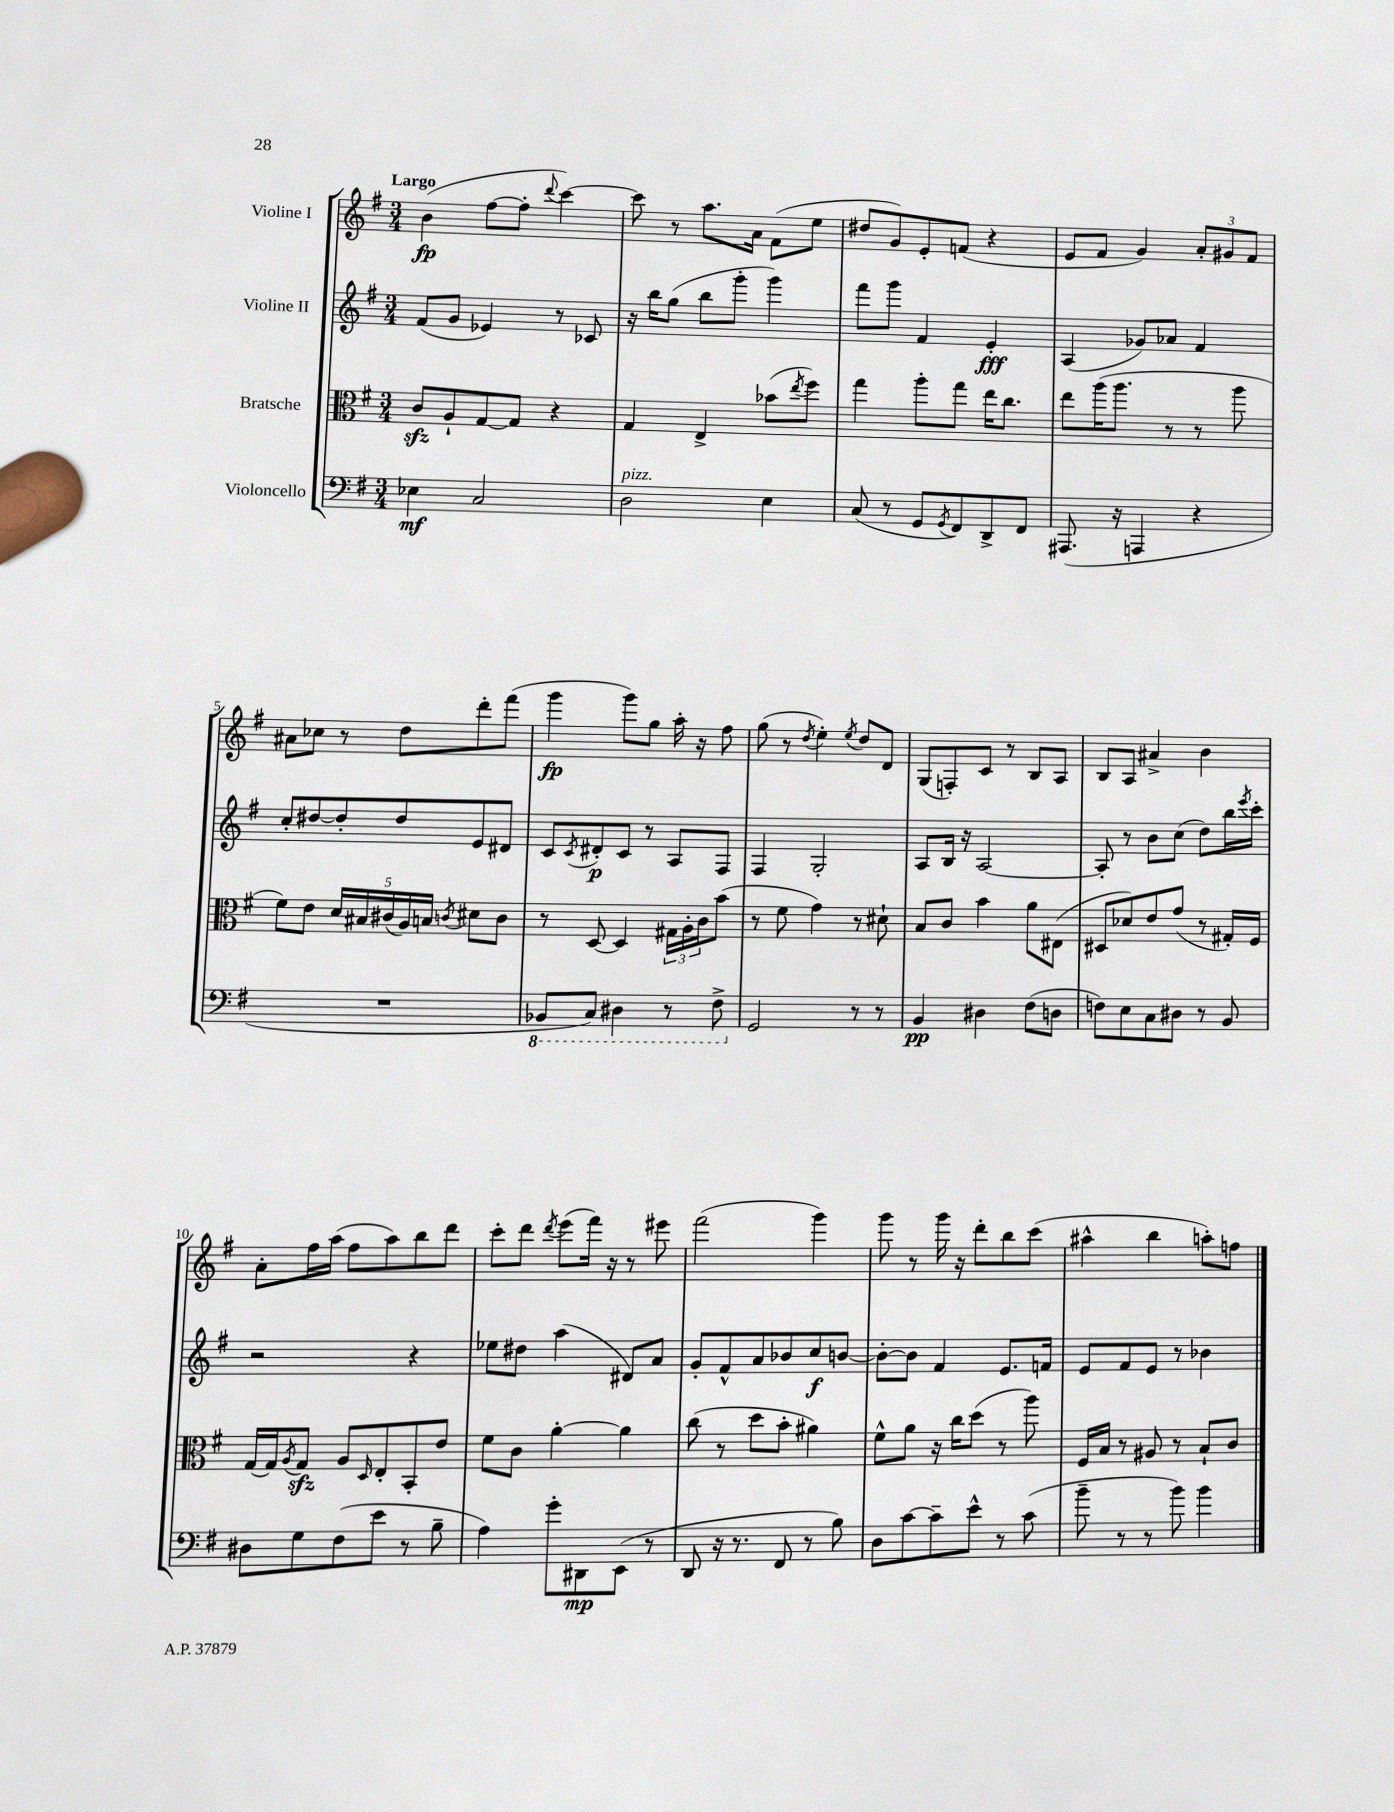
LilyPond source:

<<
\new StaffGroup <<
\new Staff = "s0" \with { instrumentName = "Violine I" } {
    \clef treble \key g \major \numericTimeSignature \time 3/4 \tempo "Largo"
    b'4\fp( fis''8~ fis''8-. \appoggiatura { d'''8 } c'''4~) |
    c'''8 r8 a''8. a'16 fis'8( e''8 |
    dis''8 g'8) e'8-. f'8( r4 |
    e'8 fis'8 g'4) \tuplet 3/2 { a'8-. gis'8 fis'8 } |
    ais'8 ces''8 r8 d''8 d'''8-. fis'''8( |
    g'''4\fp g'''8) g''8 a''16-. r16 fis''8 |
    g''8( r8 \acciaccatura { d''8 } e''4-.) \acciaccatura { e''8 } d''8 d'8 |
    g8( f8-.) c'8 r8 b8 a8 |
    b8 a8 ais'4-> b'4 |
    a'8-. fis''16 a''16( fis''8 a''8) b''8 d'''8 |
    c'''8-. d'''8 \acciaccatura { d'''8 } e'''8( fis'''16) r16 r8 eis'''8 |
    fis'''2( g'''4) |
    g'''8 r8 g'''16 r16 d'''8-. b''8 c'''8( |
    ais''4-^ b''4 a''8-.) f''8 \bar "|." |
}
\new Staff = "s1" \with { instrumentName = "Violine II" } {
    \clef treble \key g \major \numericTimeSignature \time 3/4
    fis'8( g'8 ees'4) r8 ces'8 |
    r16 b''16 g''8( b''8 g'''8-. g'''4) |
    fis'''8 g'''8 fis'4 e'4-.\fff |
    a4( ges'8) aes'8 fis'4 |
    c''8-. dis''8~ dis''8-. dis''8 e'8 dis'8 |
    c'8 \acciaccatura { c'8 } dis'8-.\p c'8 r8 a8 fis8 |
    fis4 g2-. |
    a8 b16 r16 a2~ |
    a8-. r8 b'8 c''8( d''8) b''16 \acciaccatura { e'''8 } c'''16-. |
    r2 r4 |
    ees''8 dis''8 a''4( dis'8) a'8 |
    g'8-. fis'8-^ a'8 bes'8 c''8\f b'8~ |
    b'8~-. b'8 fis'4 e'8. f'16 |
    e'8 fis'8 e'8 r8 bes'4 \bar "|." |
}
\new Staff = "s2" \with { instrumentName = "Bratsche" } {
    \clef alto \key g \major \numericTimeSignature \time 3/4
    c'8\sfz a8-! g8~ g8 r4 |
    g4 e4-> bes'8( \acciaccatura { e''8 } fis''8) |
    g''4 a''8-. g''8 e''16 c''8. |
    e''8 a''16( a''8. r8 r8 a''8 |
    fis'8) e'8 \tuplet 5/4 { d'16 bis16 cis'16( a16) b16 } \acciaccatura { c'8 } dis'8 c'8 |
    r8 d8~ d4 \tuplet 3/2 { gis16 a16-. c'16 } b'8( |
    r8 fis'8 g'4) r8 dis'8-! |
    b8 c'8 b'4 a'8 eis8( |
    dis8 des'8) e'8 g'8( r8 gis16-.) fis16 |
    g16~ g16 \acciaccatura { a8 } g8\sfz a8 \grace { d16 } e8-. b,8-. e'8 |
    fis'8 c'8 a'4~-. a'4 |
    c''8( r8 d''8 b'8-. ais'4) |
    fis'8-^ a'8 r16 c''16 d''8( r8 a''8) |
    fis16 b16 r8 ais8 r8 b8-! c'8 \bar "|." |
}
\new Staff = "s3" \with { instrumentName = "Violoncello" } {
    \clef bass \key g \major \numericTimeSignature \time 3/4
    ees4\mf c2 |
    d2^\markup { \italic "pizz." } e4 |
    c8( r8 g,8 \acciaccatura { g,8 } fis,8) d,8-> fis,8 |
    ais,,8.( r16 a,,4 r4 |
    R2. |
    \ottava #-1 bes,,8 c,8) dis,4 r8 fis,8-> \ottava #0 |
    g,2 r8 r8 |
    b,4\pp dis4 fis8( d8 |
    f8) e8 c8 dis8 r8 b,8 |
    dis8 g8 fis8( e'8 r8 b8-- |
    a4) g'8-. dis,8\mp e,8( r8 |
    d,8 r16 r8. fis,8 r8 b8) |
    d8 c'8~ c'8-- e'8-^ r8 c'8( |
    b'8-- r8 r8 b'8) b'4 \bar "|." |
}
>>
>>
